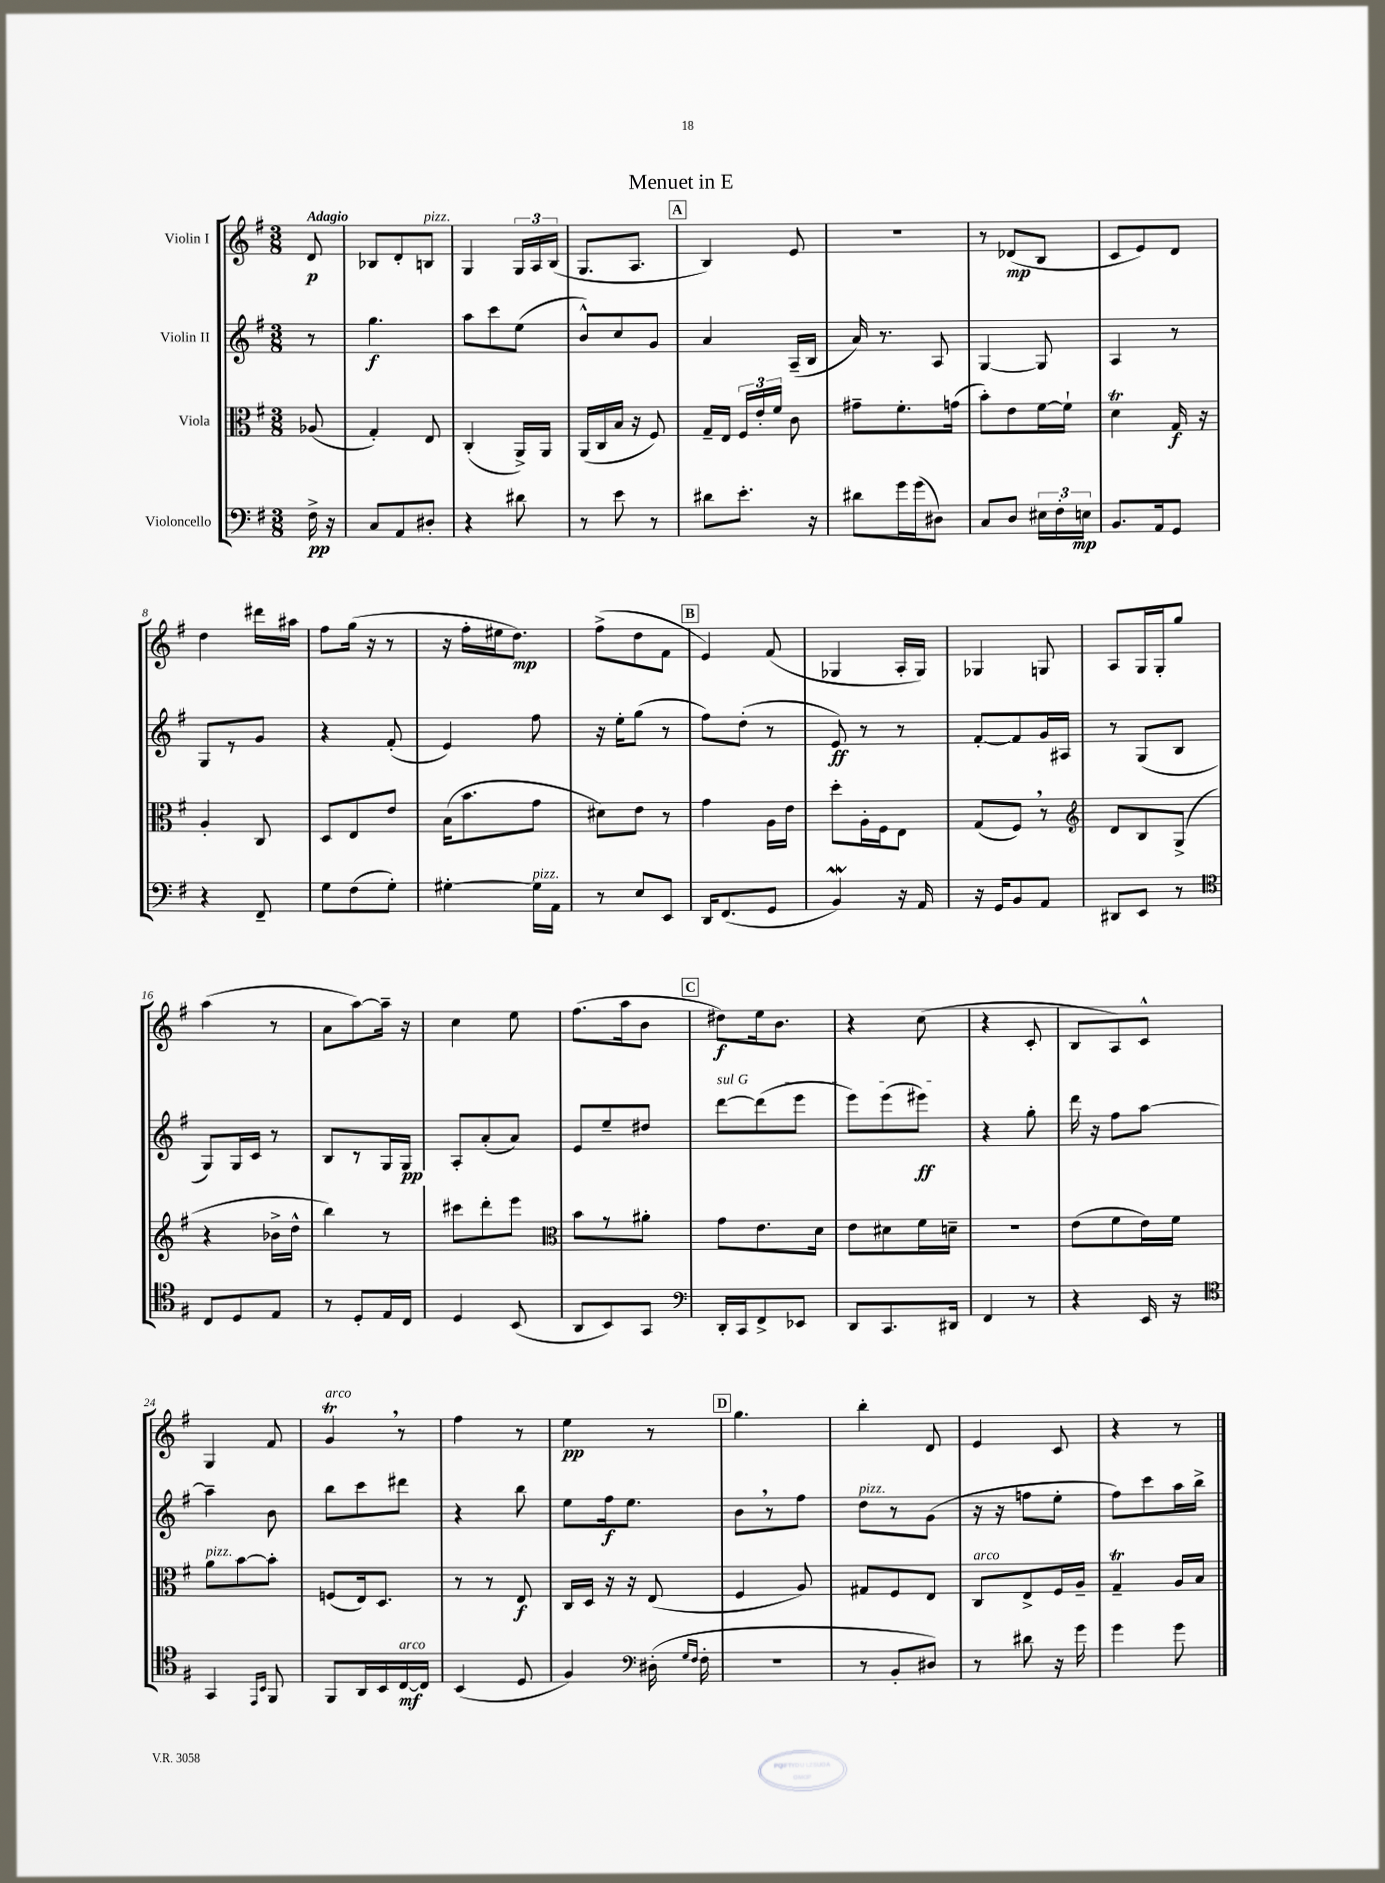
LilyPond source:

\header { title = "Menuet in E" }
<<
\new StaffGroup <<
\new Staff = "s0" \with { instrumentName = "Violin I" } {
    \clef treble \key g \major \numericTimeSignature \time 3/8 \partial 8 \tempo "Adagio"
    \autoBeamOff d'8\p |
    bes8[ d'8-. b8]^\markup { \italic "pizz." } |
    g4 \tuplet 3/2 { g16[ a16 b16]( } |
    g8.[ a8.] |
    \mark \markup { \box "A" } b4) e'8 |
    R4. |
    r8 des'8[\mp( b8] |
    c'8[ e'8) d'8] |
    d''4 dis'''16[ ais''16] |
    fis''8[ g''16]( r16 r8 |
    r16 fis''16[-. eis''16 d''8.]\mp) |
    fis''8[->( d''8 fis'8] |
    \mark \markup { \box "B" } e'4) fis'8( |
    ges4 a16[-. ges16]) |
    ges4 g8 |
    a8[ g16 g16-. g''8] |
    a''4( r8 |
    a'8[ a''8~) a''16]-- r16 |
    c''4 e''8 |
    fis''8.[( a''16 b'8] |
    \mark \markup { \box "C" } dis''8[\f) e''16 b'8.] |
    r4 c''8( |
    r4 c'8-. |
    b8[ a8) c'8]-^ |
    g4 fis'8 |
    g'4\trill^\markup { \italic "arco" } \breathe r8 |
    fis''4 r8 |
    e''4\pp r8 |
    \mark \markup { \box "D" } g''4. |
    b''4-. d'8 |
    e'4 c'8 |
    r4 r8 \bar "|." |
}
\new Staff = "s1" \with { instrumentName = "Violin II" } {
    \clef treble \key g \major \numericTimeSignature \time 3/8 \partial 8
    \autoBeamOff r8 |
    g''4.\f |
    a''8[ c'''8 e''8]( |
    b'8[-^) c''8 g'8] |
    \mark \markup { \box "A" } a'4 a16[--( b16] |
    a'16) r8. a8 |
    g4~ g8 |
    a4 r8 |
    g8[ r8 g'8] |
    r4 fis'8-.( |
    e'4) fis''8 |
    r16 e''16[-. g''8]( r8 |
    \mark \markup { \box "B" } fis''8[) d''8]-.( r8 |
    e'8\ff) r8 r8 |
    fis'8[~-. fis'8 g'16 ais16] |
    r8 g8[( b8] |
    g8[) g16 c'16] r8 |
    b8[ r8 g16 g16]\pp |
    a8[-. a'8-.( a'8]) |
    e'8[ e''8-- dis''8] |
    \mark \markup { \box "C" } \once \override TextSpanner.bound-details.left.text = \markup { \italic "sul G" } d'''8[~\startTextSpan d'''8( e'''8] |
    e'''8[) e'''8( eis'''8]\ff\stopTextSpan) |
    r4 g''8-. |
    d'''16 r16 fis''8[ a''8]~ |
    a''4-- b'8 |
    b''8[ c'''8 dis'''8] |
    r4 b''8 |
    e''8[ fis''16\f e''8.] |
    \mark \markup { \box "D" } b'8[ \breathe r8 fis''8] |
    d''8[^\markup { \italic "pizz." } r8 g'8]( |
    r16 r16 f''8[ e''8]-. |
    fis''8[) c'''8 a''16 b''16]-> \bar "|." |
}
\new Staff = "s2" \with { instrumentName = "Viola" } {
    \clef alto \key g \major \numericTimeSignature \time 3/8 \partial 8
    \autoBeamOff aes8( |
    g4-.) e8 |
    c4-.( a,16[->) a,16] |
    a,16[( c16 b16] r16 fis8) |
    \mark \markup { \box "A" } g16[-- e16] \tuplet 3/2 { fis16[ e'16-. fis'16] } c'8 |
    gis'8[-- fis'8.-. g'16]( |
    b'8[-.) e'8 fis'16~ fis'16]-! |
    d'4\trill g16\f r16 |
    a4-. c8 |
    d8[ e8 e'8] |
    b16[( b'8. g'8] |
    dis'8[) e'8] r8 |
    \mark \markup { \box "B" } g'4 a16[ e'16] |
    d''8[-. a16-. fis16 e8] |
    g8[( fis8]) \breathe r8 |
    \clef treble d'8[ b8 g8]->( |
    r4 bes'16[-> d''16]-^ |
    b''4) r8 |
    cis'''8[ d'''8-. e'''8] |
    \clef alto b'8[ r8 ais'8]-. |
    \mark \markup { \box "C" } g'8[ e'8. d'16] |
    e'8[ dis'8 fis'16 d'16]-- |
    R4. |
    e'8[( fis'8 e'16) fis'16] |
    a'8[^\markup { \italic "pizz." } b'8~ b'8]-. |
    f8[( e16) d8.] |
    r8 r8 e8\f |
    c16[ d16] r16 r16 e8( |
    \mark \markup { \box "D" } fis4 a8) |
    gis8[ fis8 e8] |
    c8[^\markup { \italic "arco" } e8-> fis16 a16]-- |
    g4--\trill a16[ b16] \bar "|." |
}
\new Staff = "s3" \with { instrumentName = "Violoncello" } {
    \clef bass \key g \major \numericTimeSignature \time 3/8 \partial 8
    \autoBeamOff fis16->\pp r16 |
    c8[ a,8 dis8]-. |
    r4 dis'8 |
    r8 e'8 r8 |
    \mark \markup { \box "A" } dis'8[ e'8.]-. r16 |
    dis'8[ g'16 g'16( dis8]) |
    c8[ d8] \tuplet 3/2 { eis16[ fis16-. e16]\mp } |
    b,8.[ a,16 g,8] |
    r4 fis,8-- |
    g8[ fis8( g8]-.) |
    gis4~-. gis16[^\markup { \italic "pizz." } a,16] |
    r8 e8[ e,8] |
    \mark \markup { \box "B" } d,16[ fis,8.( g,8] |
    b,4\mordent) r16 a,16 |
    r16 g,16[ b,8 a,8] |
    dis,8[ e,8] r8 |
    \clef tenor c8[ d8 e8] |
    r8 d8[-. e16 c16] |
    d4 b,8( |
    a,8[ b,8) g,8] |
    \mark \markup { \box "C" } \clef bass d,16[-. c,16 fis,8-> ees,8] |
    d,8[ c,8. dis,16] |
    fis,4 r8 |
    r4 e,16 r16 |
    \clef tenor g,4 \grace { e,16[ b,16] } fis,8 |
    fis,8[ a,16 b,16 c16~\mf^\markup { \italic "arco" } c16] |
    b,4( d8 |
    fis4) \clef bass dis16-.( \grace { g16[ fis16] } fis16-. |
    \mark \markup { \box "D" } R4. |
    r8 b,8[-. dis8]) |
    r8 dis'8 r16 g'16 |
    g'4 g'8 \bar "|." |
}
>>
>>
